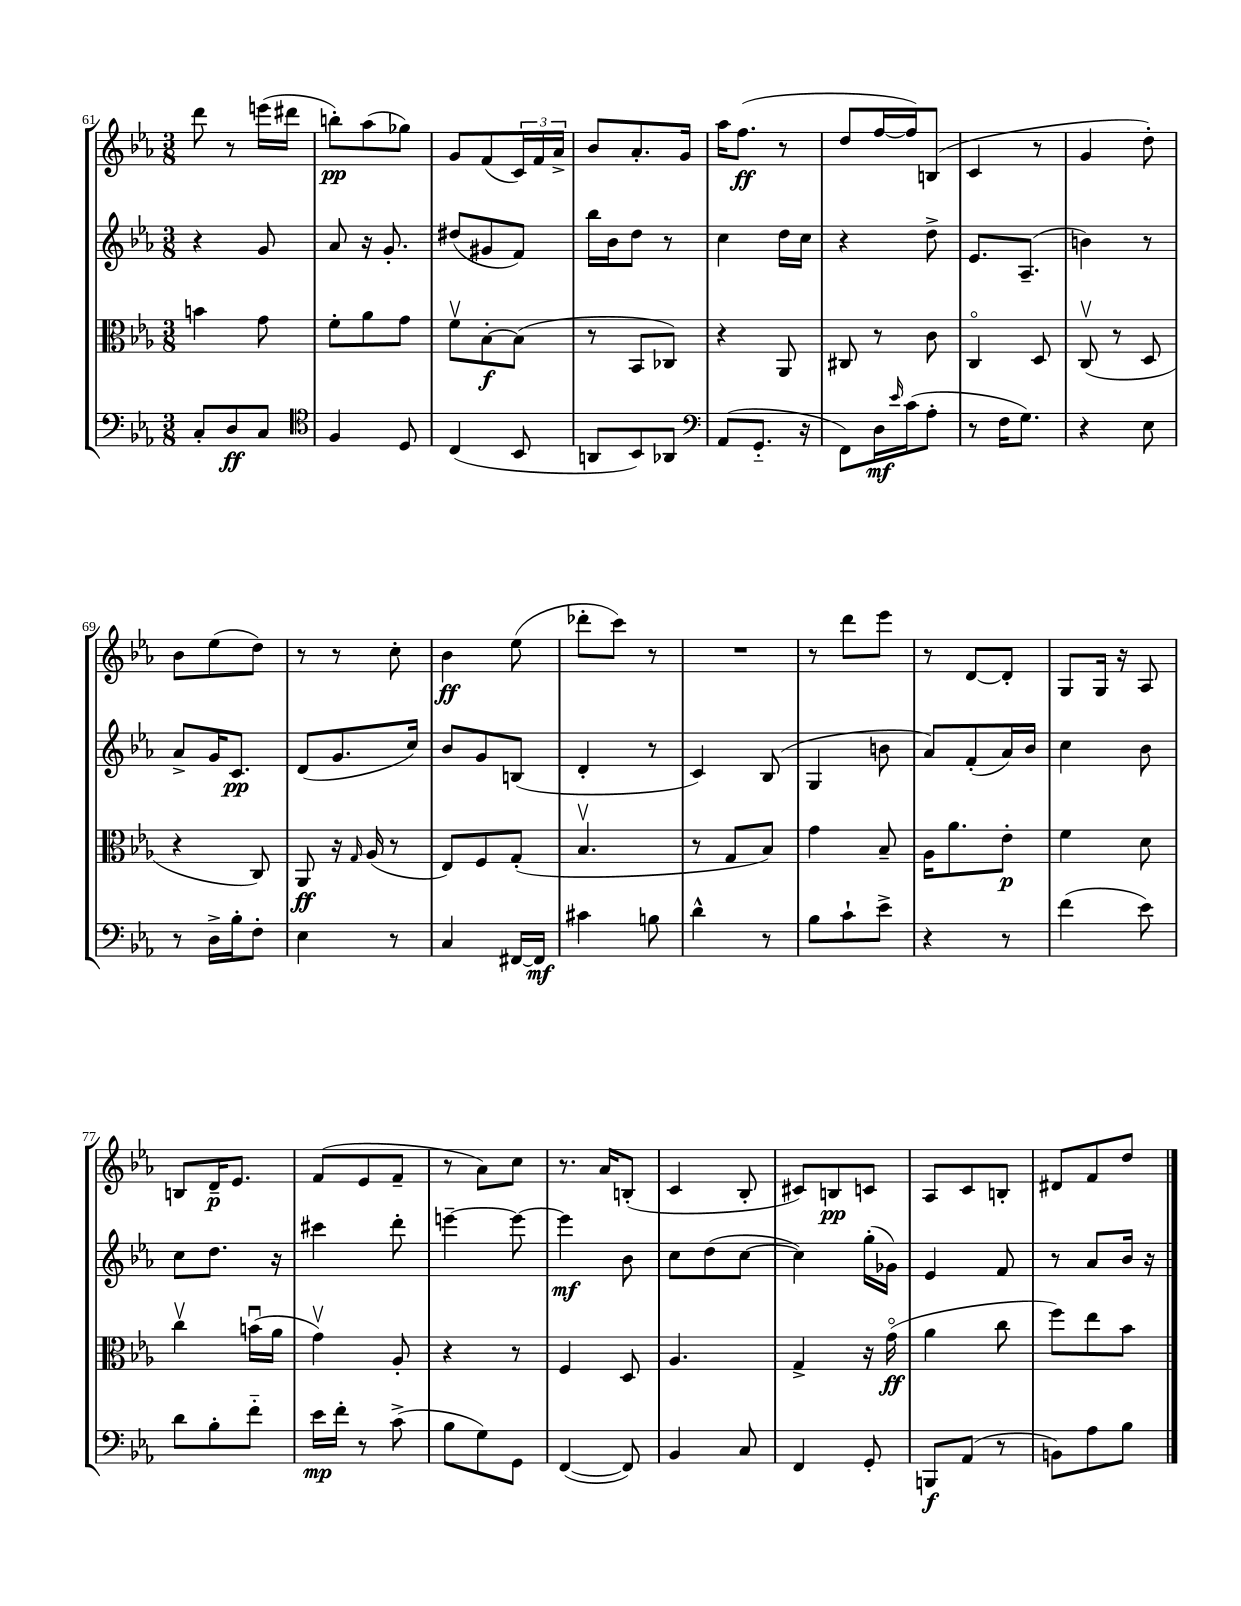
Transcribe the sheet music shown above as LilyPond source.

<<
\new StaffGroup <<
\new Staff = "s0" {
    \clef treble \key ees \major \numericTimeSignature \time 3/8
    d'''8 r8 e'''16( dis'''16 |
    b''8-.\pp) aes''8( ges''8) |
    g'8 f'8( \tuplet 3/2 { c'16) f'16 aes'16-> } |
    bes'8 aes'8.-. g'16 |
    aes''16 f''8.\ff( r8 |
    d''8 f''16~ f''16) b8( |
    c'4 r8 |
    g'4 d''8-.) |
    bes'8 ees''8( d''8) |
    r8 r8 c''8-. |
    bes'4\ff ees''8( |
    des'''8-. c'''8) r8 |
    R4. |
    r8 d'''8 ees'''8 |
    r8 d'8~ d'8-. |
    g8 g16 r16 aes8 |
    b8 d'16--\p ees'8. |
    f'8( ees'8 f'8-- |
    r8 aes'8) c''8 |
    r8. aes'16 b8-.( |
    c'4 bes8-. |
    cis'8) b8\pp c'8 |
    aes8 c'8 b8-. |
    dis'8 f'8 d''8 \bar "|." |
}
\new Staff = "s1" {
    \clef treble \key ees \major \numericTimeSignature \time 3/8
    r4 g'8 |
    aes'8 r16 g'8.-. |
    dis''8( gis'8 f'8) |
    bes''16 bes'16 d''8 r8 |
    c''4 d''16 c''16 |
    r4 d''8-> |
    ees'8. aes8.--( |
    b'4) r8 |
    aes'8-> g'16 c'8.\pp |
    d'8( g'8. c''16) |
    bes'8 g'8 b8( |
    d'4-. r8 |
    c'4) bes8( |
    g4 b'8 |
    aes'8) f'8-.( aes'16) bes'16 |
    c''4 bes'8 |
    c''8 d''8. r16 |
    cis'''4 d'''8-. |
    e'''4~-- e'''8~ |
    e'''4\mf bes'8 |
    c''8 d''8( c''8~ |
    c''4) g''16-.( ges'16) |
    ees'4 f'8 |
    r8 aes'8 bes'16 r16 \bar "|." |
}
\new Staff = "s2" {
    \clef alto \key ees \major \numericTimeSignature \time 3/8
    b'4 g'8 |
    f'8-. aes'8 g'8 |
    f'8\upbow bes8~-.\f bes8( |
    r8 bes,8 ces8) |
    r4 aes,8 |
    cis8 r8 c'8 |
    c4\flageolet d8 |
    c8\upbow( r8 d8 |
    r4 c8) |
    aes,8\ff r16 \grace { g16 } aes16( r8 |
    ees8) f8 g8-.( |
    bes4.\upbow |
    r8 g8 bes8) |
    g'4 bes8-- |
    aes16 aes'8. ees'8-.\p |
    f'4 d'8 |
    c''4\upbow b'16\downbow( aes'16 |
    g'4\upbow) aes8-. |
    r4 r8 |
    f4 d8 |
    aes4. |
    g4-> r16 g'16\flageolet\ff( |
    aes'4 c''8 |
    f''8) ees''8 bes'8 \bar "|." |
}
\new Staff = "s3" {
    \clef bass \key ees \major \numericTimeSignature \time 3/8
    c8-. d8\ff c8 |
    \clef tenor f4 d8 |
    c4( bes,8 |
    a,8 bes,8) aes,8 |
    \clef bass aes,8( g,8.-_ r16 |
    f,8) d16\mf \grace { ees'16 } c'16( aes8-. |
    r8 f16 g8.) |
    r4 ees8 |
    r8 d16-> bes16-. f8-. |
    ees4 r8 |
    c4 fis,16~ fis,16\mf |
    cis'4 b8 |
    d'4-^ r8 |
    bes8 c'8-! ees'8-> |
    r4 r8 |
    f'4( ees'8) |
    d'8 bes8-. f'8-_ |
    ees'16\mp f'16-. r8 c'8->( |
    bes8 g8) g,8 |
    f,4~( f,8) |
    bes,4 c8 |
    f,4 g,8-. |
    b,,8\f aes,8( r8 |
    b,8) aes8 bes8 \bar "|." |
}
>>
>>
\layout { \context { \Score currentBarNumber = #61 } }
